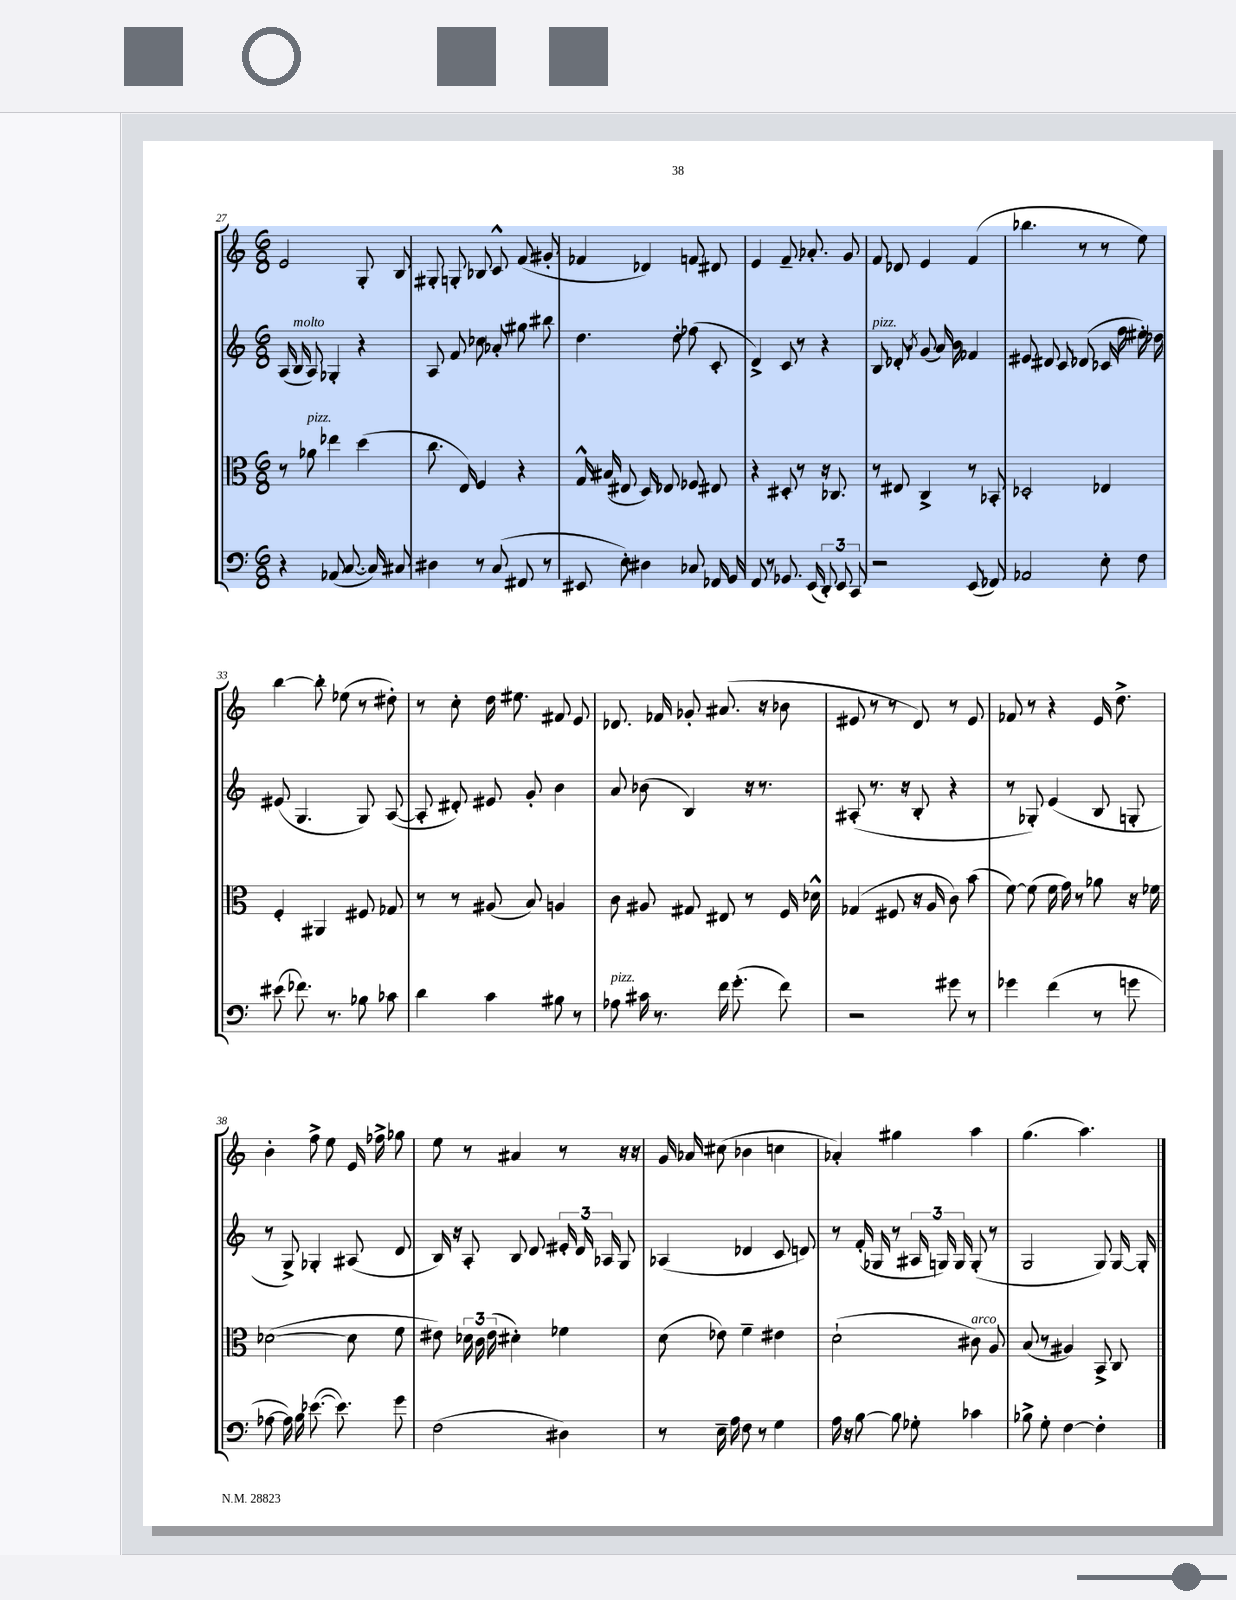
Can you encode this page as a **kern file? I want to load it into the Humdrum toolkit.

**kern	**kern	**kern	**kern
*part4	*part3	*part2	*part1
*staff4	*staff3	*staff2	*staff1
*clefF4	*clefC3	*clefG2	*clefG2
*k[]	*k[]	*k[]	*k[]
*M6/8	*M6/8	*M6/8	*M6/8
=27	=27	=27	=27
4r	8r	(16A/	2e/
!	!	!LO:TX:a:i:t=molto	!
.	.	16B/	.
!	!LO:TX:a:i:t=pizz.	!	!
.	8a-X\	8A/)	.
(8AA-X/	4ee-X\	4G-X'/	.
[8.C/	.	.	.
.	(4dd\	4r	8G'/
16C/])	.	.	.
8C#X/	.	.	8B/
=28	=28	=28	=28
4D#X\	8.cc\	8A/	8G#X'/
.	.	8f/	8Gn'/
.	16E/)	.	.
8r	4F/	8cc-X\	8B-X/
(8C/	.	8a-X'/	8c^^/
8FF#X/	4r	8gg#X\	(8f/
8r	.	8bb#X\	8g#X'/
=29	=29	=29	=29
8EE#X/	16G^^/	4.dd\	4f-X/
.	(16B#X/	.	.
8E'\)	8E#X/	.	.
4D#X\	16D/)	.	4d-X/)
.	8.E-X/	.	.
.	.	8dd'\	.
8C-X/	8F-X/	(8ff-X\	8fn/
16FF-X/	8E#X/	8c'/	8d#X/
16GG/	.	.	.
=30	=30	=30	=30
8FF/	4r	4d^/)	4e/
8r	.	.	.
8.GG-X/	8D#X'/	8c/	8.f~/
.	8r	8r	.
(16EE/	.	.	8.a-X'/
12DD'/)	16r	4r	.
.	8.C-X/	.	.
12EE/	.	.	.
.	.	.	8g/
12CC/	.	.	.
=31	=31	=31	=31
!	!	!LO:TX:a:i:t=pizz.	!
2r	8r	8B/	8f/
.	8E#X/	8d-X'/	8d-X/
.	.	8qa/	.
.	4C^/	(8g/	4e/
.	.	16a/)	.
.	.	16b\	.
(8EE/	8r	4f-X/	(4f/
8FF-X/)	8BB-X'/	.	.
=32	=32	=32	=32
2AA-X/	2D-X'/	8e#X/	4.bb-X\
.	.	8d#X/	.
.	.	8c/	.
.	.	(8d-X/	8r
8E'\	4E-X/	16c-X/	8r
.	.	16ff\	.
8F\	.	16ee#X'\)	8ee\)
.	.	16dd-X\	.
!!LO:LB:g=z
=33	=33	=33	=33
(8e#X\	4F'/	(8e#X/	[4bb\
8.f-X\)	.	4.G/	.
.	4AA#X/	.	8bb'\]
8.r	.	.	.
.	.	.	(8ee-X\
8B-X\	8F#X/	8G/)	8r
8c-X\	8G-X/	([8A/	8dd#X'\)
=34	=34	=34	=34
4d\	8r	8A'/]	8r
.	8r	8d#X'/)	8cc'\
4c\	(8A#X/	8e#X/	16dd\
.	.	.	8.ee#X\
.	8B/)	8g'/	.
8B#X\	4An/	4b\	8f#X/
8r	.	.	8e/
=35	=35	=35	=35
!LO:TX:a:i:t=pizz.	!	!	!
8A-X\	8c\	8a/	8.d-X/
16c#X\	8A#X/	(8b-X\	.
8.r	.	.	16f-X/
.	8G#X/	4B/)	8g-X'/
16f\	8E#X/	.	(8.a#X/
(8.g'\	.	.	.
.	8r	16r	.
.	.	8.r	16r
8f\)	16F/	.	8b-X\
.	16d-X^^\	.	.
=36	=36	=36	=36
2r	(4G-X/	(8A#X'/	8e#X/
.	.	8.r	8r
.	8F#X/	.	8r
.	.	16r	.
.	16r	8B'/	8d/)
.	16A/	.	.
8g#X\	8c\)	4r	8r
8r	(8b\	.	8e#/
=37	=37	=37	=37
4g-X\	[8f\)	8r	8f-X/
.	(8f\]	8G-X'/)	8r
(4f\	16f\	(4e/	4r
.	16g\)	.	.
.	8r	.	.
8r	8a-X\	8B/	16e/
.	.	.	8.dd^\
8gn\	16r	8Gn'/	.
.	16f-X\	.	.
!!LO:LB:g=z
=38	=38	=38	=38
[8A-X\	([2d-X\	8r	4b'\
16A-\])	.	8G^/)	.
16B\	.	.	.
([8.e-X\	.	4G-X'/	8ff^\
.	.	.	8ee\
8.e-\])	.	.	.
.	8d-\]	(8A#X/	16e/
.	.	.	16ff-X^\
8g\	8f\	8d/	8gg-X\
=39	=39	=39	=39
(2F\	8e#X\)	16B/)	8ee\
.	.	16r	.
.	24d-X\	8A'/	8r
.	24c\	.	.
.	(24e#\	.	.
.	4d#X'\)	8B/	4a#X/
.	.	8d/	.
4D#X\)	4f-X\	24e#X'/	8r
.	.	24d/	.
.	.	24A-X/	.
.	.	8G/	16r
.	.	.	16r
=40	=40	=40	=40
8r	(8d\	(4A-X/	16g/
.	.	.	16a-X/
16E~\	8e-X\)	.	(8cc#X\
16A\	.	.	.
8F\	4f~\	4d-X/	4b-X\
8r	.	.	.
4G\	4e#X\	8c/	4ccn\
.	.	8dn/)	.
=41	=41	=41	=41
16A\	(2d`\	8r	4a-X'/)
16r	.	.	.
[8B\	.	(16f'/	.
.	.	16G-X/	.
8B\]	.	8r	4gg#X\
8G-X'\	.	24A#X/	.
.	.	24Gn/)	.
.	.	24G/	.
!	!LO:TX:a:i:t=arco	!	!
4c-X\	8c#X\)	(8G'/	4aa\
.	8A/	8r	.
=42	=42	=42	=42
8B-X^\	(8B/	2G/	(4.gg\
8G'\	8r	.	.
[4F\	4A#X/)	.	.
.	.	.	4.aa\)
4F'\]	8BB^/	8G/)	.
.	8C/	[16G/	.
.	.	16G'/]	.
==	==	==	==
*-	*-	*-	*-
